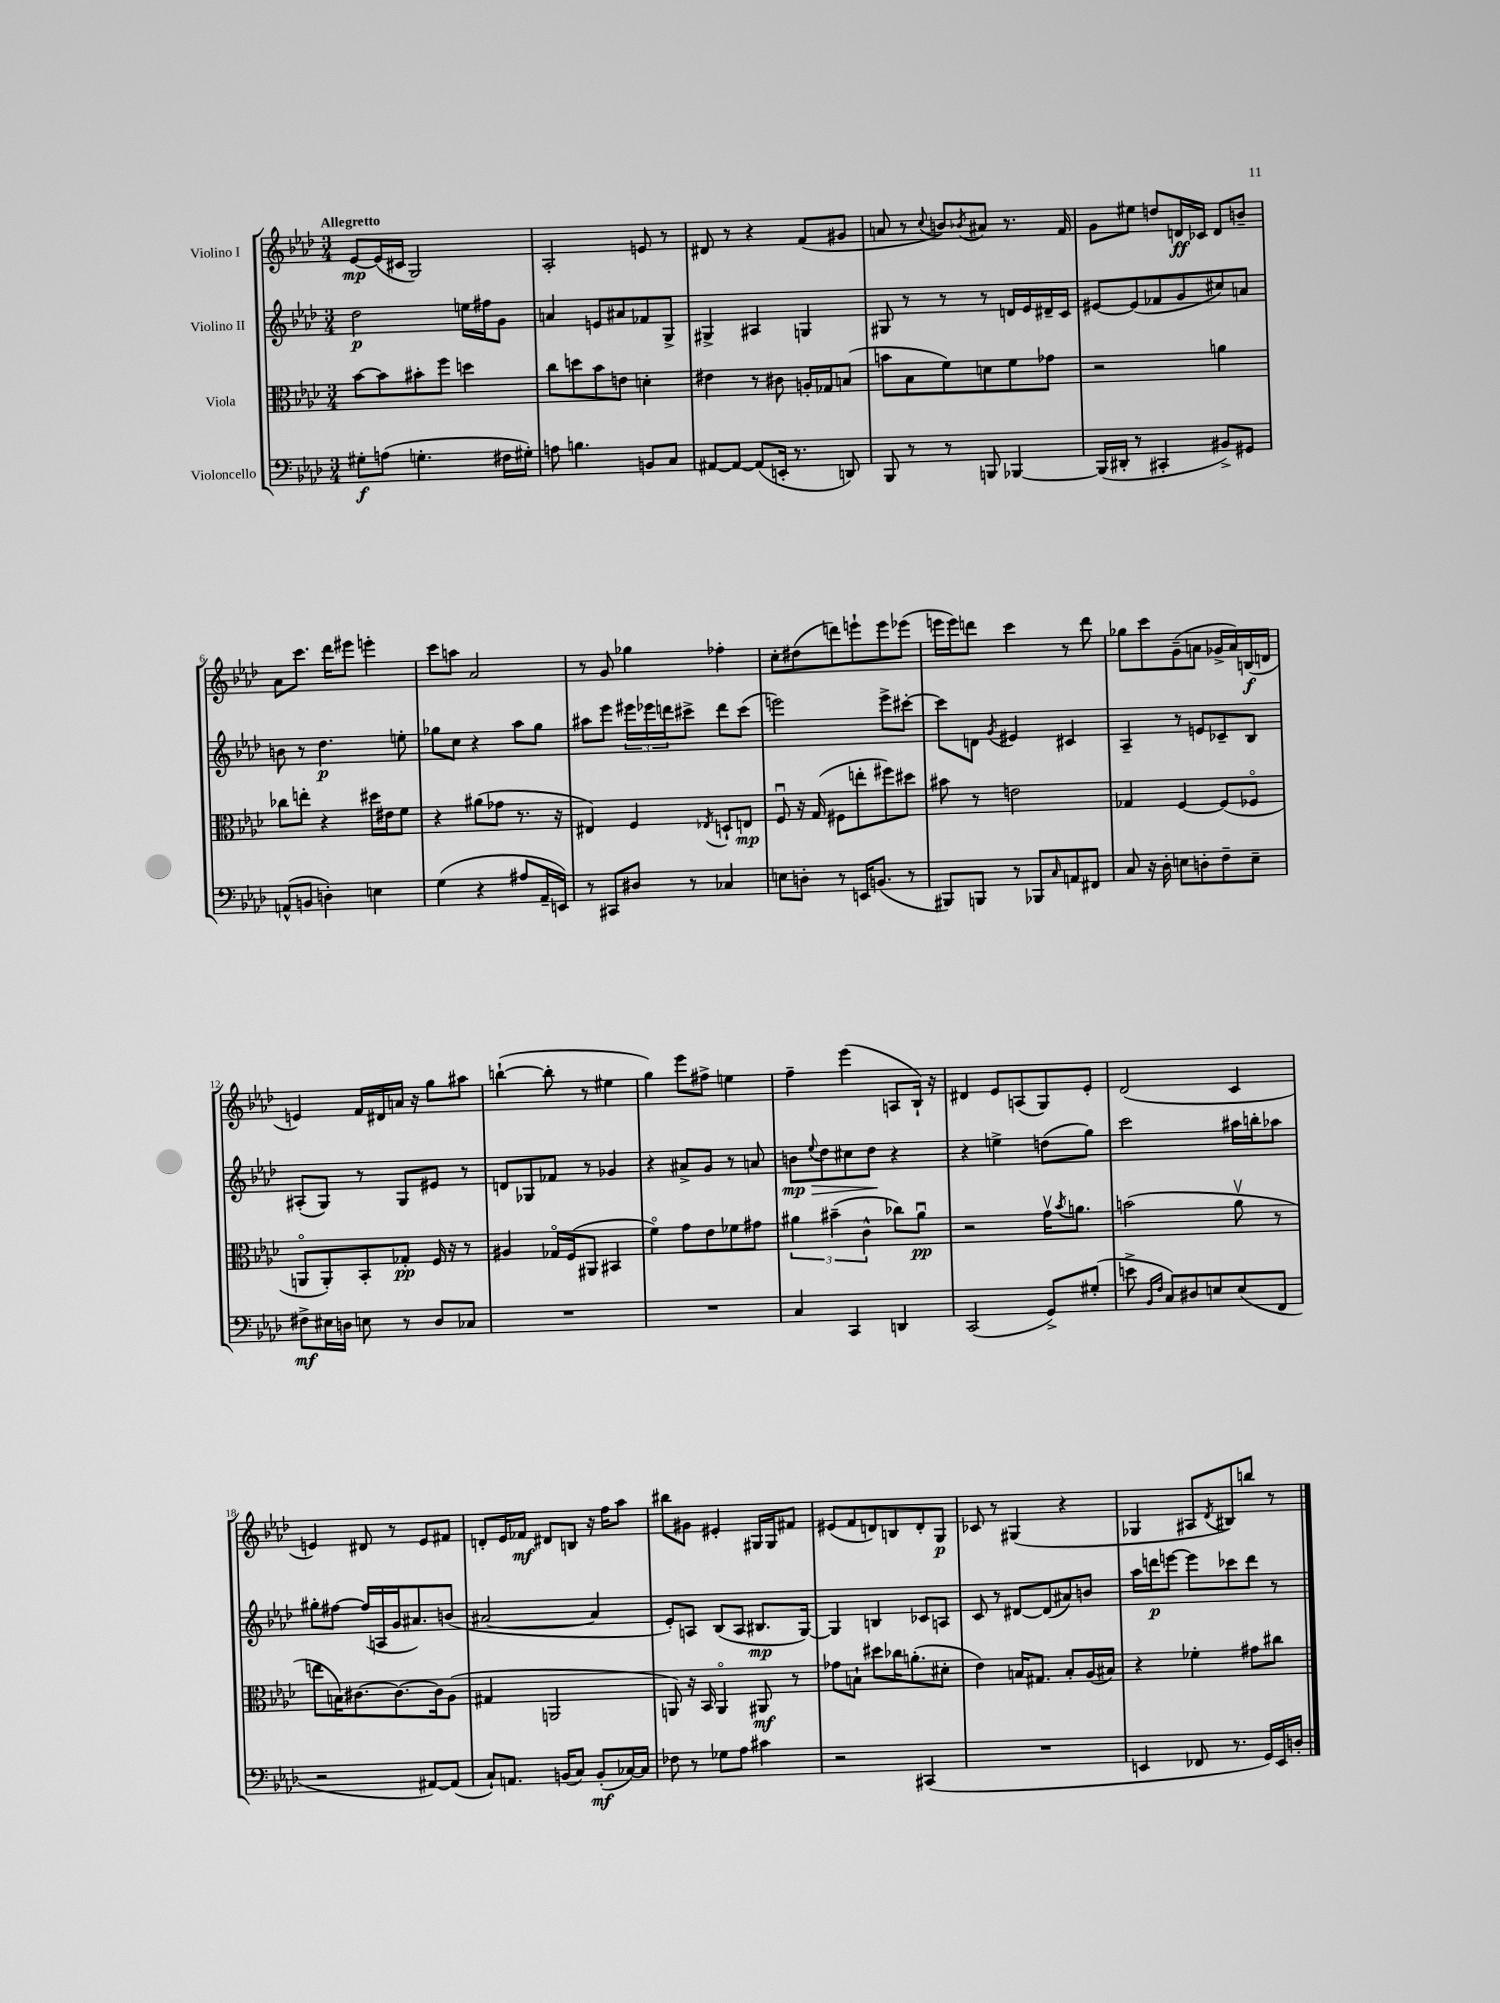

**kern	**dynam	**kern	**dynam	**kern	**dynam	**kern	**dynam
*part4	*part4	*part3	*part3	*part2	*part2	*part1	*part1
*staff4	*staff4	*staff3	*staff3	*staff2	*staff2	*staff1	*staff1
*I"Violoncello	*	*I"Viola	*	*I"Violino II	*	*I"Violino I	*
*clefF4	*	*clefC3	*	*clefG2	*	*clefG2	*
*k[b-e-a-d-]	*	*k[b-e-a-d-]	*	*k[b-e-a-d-]	*	*k[b-e-a-d-]	*
*M3/4	*	*M3/4	*	*M3/4	*	*M3/4	*
=1	=1	=1	=1	=1	=1	=1	=1
!	!	!	!	!	!	!LO:TX:a:B:t=Allegretto	!
8G#X'\L	f	[8b-\L	.	2dd-\	p	[8e-/L	mp
(8An\J	.	8b-\]	.	.	.	(16e-/L]	.
.	.	.	.	.	.	16c#X/JJ	.
4.Gn'\	.	8b#X'\	.	.	.	2G/)	.
.	.	8ff\J	.	.	.	.	.
.	.	4ddn\	.	16een\LL	.	.	.
.	.	.	.	16ff#X\J	.	.	.
16F#X\LL	.	.	.	8g\J	.	.	.
16G#X'\JJ)	.	.	.	.	.	.	.
=2	=2	=2	=2	=2	=2	=2	=2
8An\	.	8cc\L	.	4an/	.	2A-'/	.
4.Bn\	.	8ddn\	.	.	.	.	.
.	.	8b-\	.	8en/L	.	.	.
.	.	8en\J	.	8a#X/	.	.	.
8BBn/L	.	4dn'\	.	8f-X/	.	8en/	.
8C/J	.	.	.	8G^/J	.	8r	.
=3	=3	=3	=3	=3	=3	=3	=3
[8AA#X/L	.	4e#X\	.	4G#X^/	.	8d#X/	.
8AA#/J_	.	.	.	.	.	8r	.
(8AA#/L]	.	8r	.	4A#X/	.	4r	.
16EEn'/Jk	.	8c#X\	.	.	.	.	.
8.r	.	.	.	.	.	.	.
.	.	16An'/LL	.	4Gn/	.	(8f/L	.
.	.	16G-X/J	.	.	.	.	.
8DDn/)	.	(8Bn/J	.	.	.	8g#X/J	.
=4	=4	=4	=4	=4	=4	=4	=4
8BBB-/	.	8bn\L	.	8G#X/	.	8an/	.
8r	.	8B-\	.	8r	.	8r	.
.	.	.	.	.	.	8qqcc/	.
8r	.	8f\)	.	8r	.	8bn/L)	.
.	.	.	.	.	.	8qb-X/	.
8BBBn/	.	8dn\	.	8r	.	8a#X/J	.
[4BBB-X/	.	8f\	.	16dn/LL	.	8.r	.
.	.	.	.	16e-/	.	.	.
.	.	8g-X\J	.	16d#X~/	.	.	.
.	.	.	.	16c/JJ	.	16f/	.
=5	=5	=5	=5	=5	=5	=5	=5
(16BBB-/LL]	.	2r	.	[8e#X/L	.	8g\L	.
16DD#X'/JJ	.	.	.	.	.	.	.
8r	.	.	.	(8e#/]	.	8ee#X\J	.
4CC#X'/	.	.	.	8f-X/	.	8ddn/L	.
.	.	.	.	8g/	.	16dn/L	ff
.	.	.	.	.	.	16c-X/JJ	.
8BB#X^/L)	.	4an\	.	8cc#X/)	.	8d/L	.
8GG#X/J	.	.	.	8an/J	.	8bn~/J	.
!!LO:LB:g=z
=6	=6	=6	=6	=6	=6	=6	=6
(8AAn^^/L	.	8cc-X\L	.	8bn\	.	8a-\L	.
8BBn/J	.	8een'\J	.	8r	.	8.ccc\J	.
4Dn'\)	.	4r	.	4.dd-\	p	.	.
.	.	.	.	.	.	16ddd-\KL	.
.	.	.	.	.	.	8eee#X\J	.
4En\	.	16dd#X\LL	.	.	.	4eeen'\	.
.	.	16e#X\J	.	.	.	.	.
.	.	8f\J	.	8een'\	.	.	.
=7	=7	=7	=7	=7	=7	=7	=7
(4G\	.	4r	.	8gg-X\L	.	8ccc\L	.
.	.	.	.	8cc\J	.	8aan\J	.
4r	.	(8a#X\L	.	4r	.	2a-/	.
.	.	8g-X\J	.	.	.	.	.
8A#X/L	.	8.r	.	8aa-\L	.	.	.
16AA-~/L	.	.	.	8gg-\J	.	.	.
16EEn/JJ)	.	16r	.	.	.	.	.
=8	=8	=8	=8	=8	=8	=8	=8
8r	.	4E#X/)	.	8aa#X\L	.	8r	.
8CC#X/L	.	.	.	8eee-\J	.	8g/	.
8D#X/J	.	4F/	.	24eee#X\LL	.	4gg-X\	.
.	.	.	.	24eee-X\	.	.	.
.	.	.	.	24dddn\J	.	.	.
8r	.	.	.	8ccc#X^\J	.	.	.
.	.	8qE-X/	.	.	.	.	.
4C-X/	.	8Dn`/L	.	8ddd\L	.	4ff-X'\	.
.	.	8En/J	mp	(8ccc#\J	.	.	.
=9	=9	=9	=9	=9	=9	=9	=9
8En\L	.	8Fu/	.	2eeen\)	.	8cc'\L	.
8Dn'\J	.	16r	.	.	.	(8dd#X\	.
.	.	(16G/	.	.	.	.	.
8r	.	8F#X\L	.	.	.	8dddn\)	.
16EEn/KL	.	8een'\	.	.	.	8eeen`\	.
(8.BBn/J	.	.	.	.	.	.	.
.	.	8ff#X\)	.	8eee^\L	.	8eee\	.
8r	.	8dd#X\J	.	[8ccc#X'\J	.	(8eee-X\J	.
=10	=10	=10	=10	=10	=10	=10	=10
8BBB#X/L)	.	8b#X\	.	8ccc#\L]	.	16eeen\LL	.
.	.	.	.	.	.	16eee\J)	.
8BBBn/J	.	8r	.	8dn\J	.	8dddn\J	.
.	.	.	.	8qg/	.	.	.
8r	.	2en\	.	4e#X/	.	4ccc\	.
8BBB-X/L	.	.	.	.	.	.	.
16qqC/	.	.	.	.	.	.	.
8AAn/	.	.	.	4c#X/	.	8r	.
8FF#X/J	.	.	.	.	.	8ddd\	.
=11	=11	=11	=11	=11	=11	=11	=11
8C/	.	4G-X/	.	4A-~/	.	8gg-X\L	.
16r	.	.	.	.	.	8ccc\	.
16D-'\	.	.	.	.	.	.	.
8En\L	.	[4F/	.	8r	.	(8g~\	.
8Dn'\	.	.	.	8en/L	.	8an\J	.
8F~\	.	(8F/L]	.	8c-X~/	.	16g-X^/LL	.
.	.	.	.	.	.	16a/)	.
8E~\J	.	8F-X/J	.	8B-/J	.	(16Bn/	f
.	.	.	.	.	.	16dn/JJ	.
!!LO:LB:g=z
=12	=12	=12	=12	=12	=12	=12	=12
8F#X^\L	mf	8AAn/L	.	(8A#X'/L	.	4en/)	.
16E#X\L	.	8AA'/)	.	8G/J)	.	.	.
16Dn\JJ	.	.	.	.	.	.	.
8En\	.	8BB-'/	.	8r	.	16f/LL	.
.	.	.	.	.	.	16d#X/	.
8r	.	8G-X'/J	pp	8G/L	.	16an/JJ	.
.	.	.	.	.	.	16r	.
8D/L	.	16F/	.	8e#X/J	.	8gg\L	.
.	.	16r	.	.	.	.	.
8C-X/J	.	8r	.	8r	.	8aa#X\J	.
=13	=13	=13	=13	=13	=13	=13	=13
2.r	.	4A#X/	.	8dn/L	.	([4bbn`\	.
.	.	.	.	8G-X/	.	.	.
.	.	16G-X/LL	.	8f-X/J	.	8bb'\]	.
.	.	(16F/J	.	.	.	.	.
.	.	8AA#X/J	.	8r	.	8r	.
.	.	4BB#X/	.	4g-X/	.	4ee#X\	.
=14	=14	=14	=14	=14	=14	=14	=14
2.r	.	4f\)	.	4r	.	4gg\)	.
.	.	8g\L	.	8a#X^/L	.	8eee-\L	.
.	.	8e-\	.	8g/J	.	8ff#X^\J	.
.	.	8f-X\	.	8r	.	4een\	.
.	.	8g#X\J	.	8an/	.	.	.
=15	=15	=15	=15	=15	=15	=15	=15
!	!	!	!	!	!LO:HP:b	!	!
4C/	.	6a#X\	.	8bn\L	> mp	4ff~\	.
.	.	.	.	8qqee-/	.	.	.
.	.	.	.	8dd-\	.	.	.
.	.	(6b#X~\	.	.	.	.	.
4CC/	.	.	.	8cc#X\	.	(4eee-\	.
.	.	6c^^\	.	.	.	.	.
.	.	.	.	8dd-\J	.	.	.
4DDn/	.	8cc-X\L)	.	4r	]	8An/L	.
.	.	8a#u\J	pp	.	.	16B-`/Jk)	.
.	.	.	.	.	.	16r	.
=16	=16	=16	=16	=16	=16	=16	=16
(2CC/	.	2r	.	4r	.	4d#X/	.
.	.	.	.	4een^\	.	8e-/L	.
.	.	.	.	.	.	(8An/	.
8GG^/L)	.	16gv\KL	.	(8ddn\L	.	8G/)	.
.	.	8qb-/	.	.	.	.	.
.	.	8.an\J	.	.	.	.	.
(8G#X'/J	.	.	.	8gg\J)	.	8e-'/J	.
=17	=17	=17	=17	=17	=17	=17	=17
8en^\	.	(2bn\	.	2ccc\	.	(2d-/	.
16qqBB-/LL	.	.	.	.	.	.	.
16qqF/JJ	.	.	.	.	.	.	.
8C/L)	.	.	.	.	.	.	.
8D#X/	.	.	.	.	.	.	.
8En/	.	.	.	.	.	.	.
(8E/	.	8a-v\	.	16aa#X\LL	.	4c/	.
.	.	.	.	16bbn'\J	.	.	.
8FF/J	.	8r	.	8aa-X\J	.	.	.
!!LO:LB:g=z
=18	=18	=18	=18	=18	=18	=18	=18
2r	.	8een\L	.	8gg#X'\L	.	4en/)	.
.	.	16Bn\K)	.	[8ff#X\J	.	.	.
.	.	[8.c#X\	.	.	.	.	.
.	.	.	.	(16ff#/LL]	.	8d#X/	.
.	.	.	.	16An/	.	.	.
.	.	8.c#\_	.	16g/J	.	8r	.
.	.	.	.	8.a#X/)	.	.	.
[8AA#X/L)	.	.	.	.	.	8e/L	.
.	.	16c#\k]	.	.	.	.	.
(8AA#/J]	.	(8A-\J	.	(8bn/J	.	8f#X/J	.
=19	=19	=19	=19	=19	=19	=19	=19
8C`/L)	.	4G#X/	.	[2a#X/	.	8dn'/L	.
8.AAn/J	.	.	.	.	.	16e-/L	.
.	.	.	.	.	.	16f-X/JJ	mf
.	.	2AAn/	.	.	.	8d#X/L	.
(16BBn/KL	.	.	.	.	.	.	.
8C/J)	.	.	.	.	.	8Bn/J	.
(8BB'/L	mf	.	.	4a#/]	.	16r	.
.	.	.	.	.	.	16ff\KL	.
[16C-X/L)	.	.	.	.	.	8aa-\J	.
16C-/JJ]	.	.	.	.	.	.	.
=20	=20	=20	=20	=20	=20	=20	=20
8F-X\	.	8AAn/)	.	8e-'/L)	.	8bb#X\L	.
8r	.	16r	.	8An/J	.	8g#X\J	.
.	.	16BB-/	.	.	.	.	.
8G-X\L	.	4AA/	.	(8B-/L	.	4e#X'/	.
8A-\J	.	.	.	8A/J	.	.	.
4c#X\	.	8AA#X/	mf	8.B#X/L	mp	16G#X/LL	.
.	.	.	.	.	.	16G#/J	.
.	.	8r	.	.	.	8f#X/J	.
.	.	.	.	[16G/Jk)	.	.	.
=21	=21	=21	=21	=21	=21	=21	=21
2r	.	8g-X\L	.	4G/]	.	(8e#X/L	.
.	.	8Bn`\J	.	.	.	8f/	.
.	.	8dd#X\L	.	4Bn/	.	8dn/)	.
.	.	16cc-X\K	.	.	.	8Bn/	.
.	.	(8.an'\	.	.	.	.	.
(4CC#X/	.	.	.	8c-X/L	.	8d'/	.
.	.	8d#X'\J	.	8An/J	.	8G/J	p
=22	=22	=22	=22	=22	=22	=22	=22
2.r	.	4e-\)	.	8c/	.	8c-X/	.
.	.	.	.	8r	.	8r	.
.	.	16Bn/KL	.	[8d#X/L	.	(4G#X/	.
.	.	8.G#X/J	.	.	.	.	.
.	.	.	.	(8d#/]	.	.	.
.	.	8B'/L	.	8a#X/)	.	4r	.
.	.	(16A-/L	.	8bn/J	.	.	.
.	.	16B#X/JJ)	.	.	.	.	.
=23	=23	=23	=23	=23	=23	=23	=23
4EEn/	.	4r	.	16aa-\LL	.	4G-X/	.
.	.	.	.	16dddn\J	p	.	.
.	.	.	.	[8eeen\J	.	.	.
8FF-X/	.	4f-X'\	.	8eee\L]	.	8A#X/L	.
.	.	.	.	.	.	8qd-/	.
8.r	.	.	.	8ccc-X\	.	8B#X/)	.
.	.	8g#X\L	.	8ddd\J	.	8bbn/J	.
16GG/LL)	.	.	.	.	.	.	.
16EE/	.	8cc#X\J	.	8r	.	8r	.
16Dn'/JJ	.	.	.	.	.	.	.
==	==	==	==	==	==	==	==
*-	*-	*-	*-	*-	*-	*-	*-
